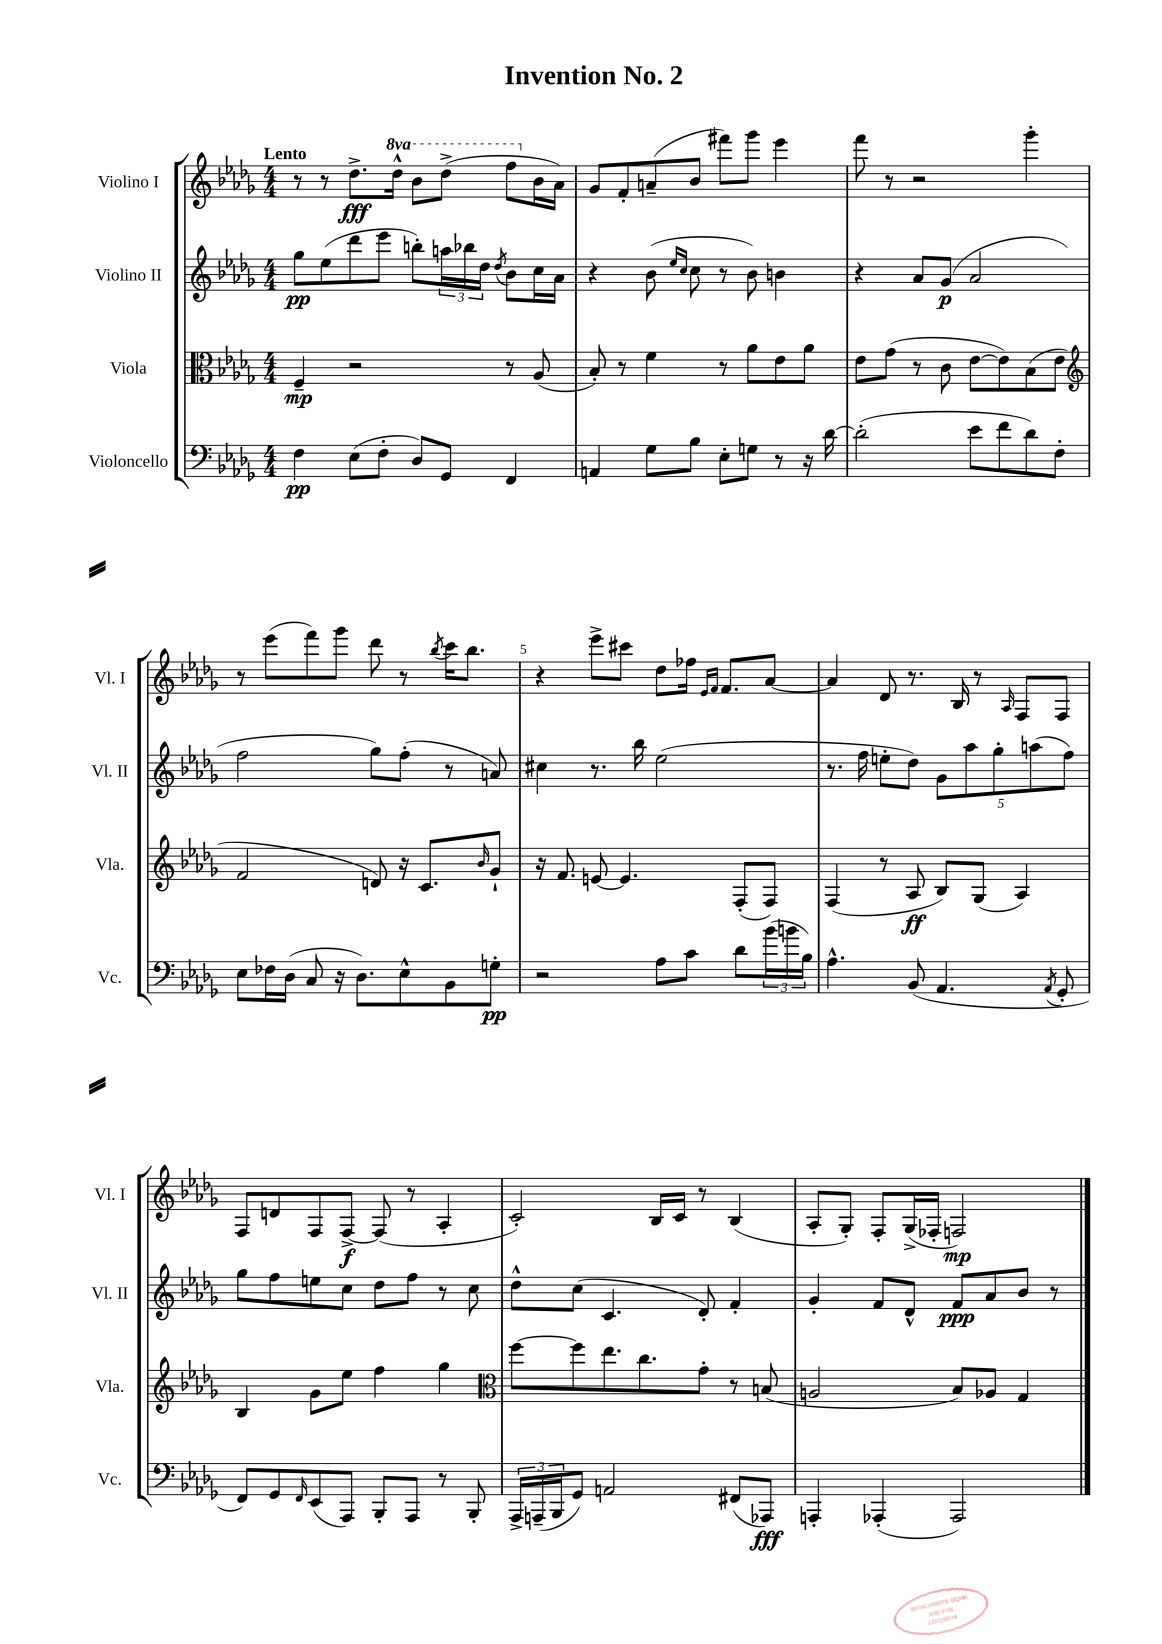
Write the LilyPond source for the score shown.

\header { title = "Invention No. 2" }
<<
\new StaffGroup <<
\new Staff = "s0" \with { instrumentName = "Violino I" shortInstrumentName = "Vl. I" } {
    \clef treble \key des \major \numericTimeSignature \time 4/4 \set Staff.ottavationMarkups = #ottavation-simple-ordinals \tempo "Lento"
    r8 r8 des''8.->\fff \ottava #1 des'''16-^ bes''8 des'''8->( f'''8 \ottava #0 bes'16 aes'16) |
    ges'8 f'8-. a'8--( bes'8 fis'''8) ges'''8 ees'''4 |
    f'''8 r8 r2 ges'''4-. |
    r8 ees'''8( f'''8) ges'''8 des'''8 r8 \acciaccatura { bes''8 } c'''16 bes''8. |
    r4 ees'''8-> cis'''8 des''8 fes''16 \grace { ees'16 f'16 } f'8. aes'8~ |
    aes'4 des'8 r8. bes16 r8 \grace { aes16 } f8 f8 |
    f8 d'8 f8 f8~->\f f8( r8 aes4-. |
    c'2-.) bes16 c'16 r8 bes4( |
    aes8-. ges8-.) f8-. ges16->( fes16-. f2\mp) \bar "|." |
}
\new Staff = "s1" \with { instrumentName = "Violino II" shortInstrumentName = "Vl. II" } {
    \clef treble \key des \major \numericTimeSignature \time 4/4
    ges''8\pp ees''8( des'''8 ees'''8 b''8-.) \tuplet 3/2 { a''16 bes''16 des''16 } \acciaccatura { des''8 } bes'8 c''16 aes'16 |
    r4 bes'8( \grace { ees''16 c''16 } c''8 r8 bes'8) b'4 |
    r4 aes'8 ges'8\p( aes'2 |
    f''2 ges''8) f''8-.( r8 a'8) |
    cis''4 r8. bes''16 ees''2( |
    r8. f''16 e''8-. des''8) \tuplet 5/4 { ges'8 aes''8 ges''8-. a''8( f''8) } |
    ges''8 f''8 e''8 c''8 des''8 f''8 r8 c''8 |
    des''8-^ c''8( c'4. des'8-.) f'4-. |
    ges'4-. f'8 des'8-^ f'8\ppp aes'8 bes'8 r8 \bar "|." |
}
\new Staff = "s2" \with { instrumentName = "Viola" shortInstrumentName = "Vla." } {
    \clef alto \key des \major \numericTimeSignature \time 4/4
    f4--\mp r2 r8 aes8( |
    bes8-.) r8 f'4 r8 aes'8 ees'8 aes'8 |
    ees'8 ges'8( r8 c'8 ees'8~ ees'8) bes8( ees'8 |
    \clef treble f'2 d'8) r16 c'8. \grace { bes'16 } ges'8-! |
    r16 f'8. e'8~ e'4. f8-.( f8) |
    f4( r8 aes8\ff bes8) ges8( aes4) |
    bes4 ges'8 ees''8 f''4 ges''4 |
    \clef alto f''8~ f''8 ees''8. c''8. ges'8-. r8 b8( |
    a2 bes8) aes8 ges4 \bar "|." |
}
\new Staff = "s3" \with { instrumentName = "Violoncello" shortInstrumentName = "Vc." } {
    \clef bass \key des \major \numericTimeSignature \time 4/4
    f4\pp ees8( f8-. des8) ges,8 f,4 |
    a,4 ges8 bes8 ees8-. g8 r8 r16 des'16~ |
    des'2-.( ees'8 f'8 des'8) f8-. |
    ees8 fes16 des16( c8 r16 des8.) ees8-^ bes,8 g8-.\pp |
    r2 aes8 c'8 des'8 \tuplet 3/2 { bes'16( b'16 bes16) } |
    aes4.-^ bes,8( aes,4. \acciaccatura { aes,8 } ges,8-. |
    f,8) ges,8 \grace { f,16 } ees,8( aes,,8) bes,,8-. aes,,8 r8 bes,,8-. |
    \tuplet 3/2 { aes,,16-> a,,16--( bes,,16 } ges,8) a,2 fis,8( aes,,8\fff) |
    a,,4-. aes,,4-.( aes,,2) \bar "|." |
}
>>
>>
\layout { \context { \Score \override BarNumber.break-visibility = ##(#f #t #t) barNumberVisibility = #(every-nth-bar-number-visible 5) } }
